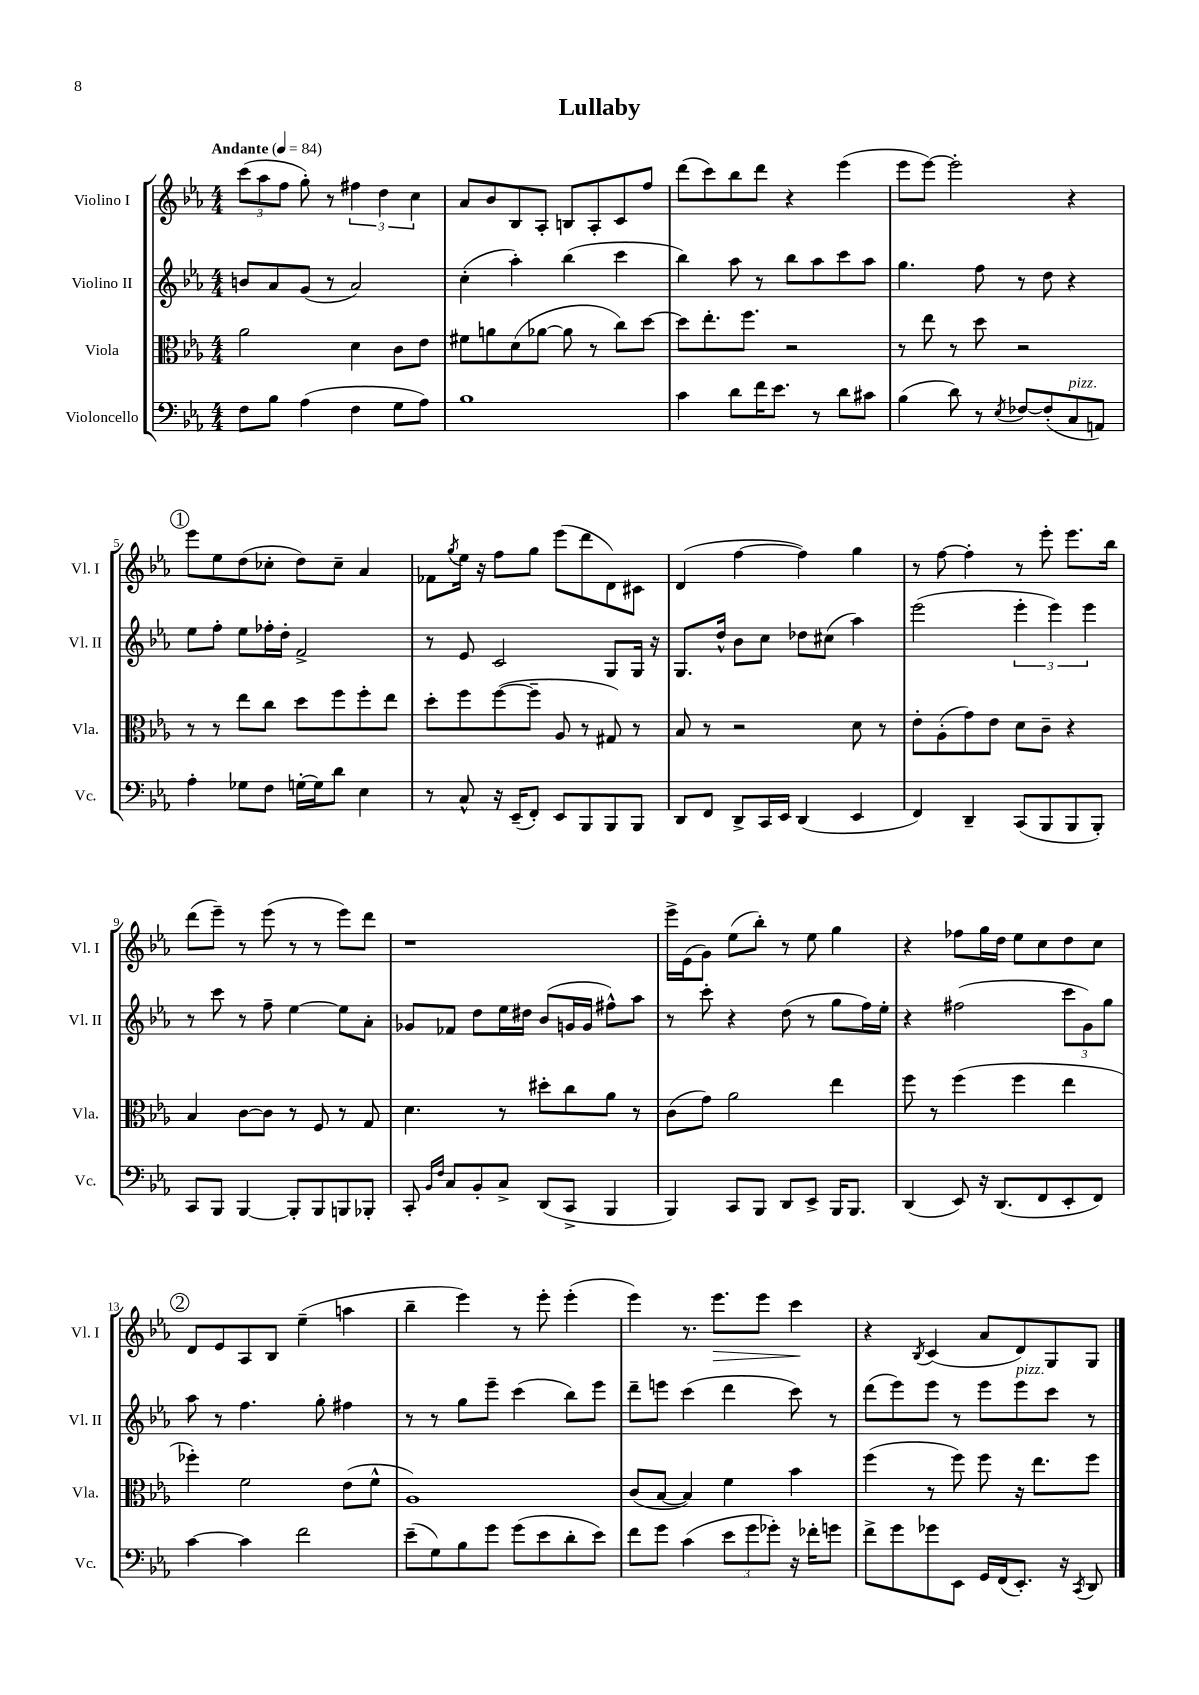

**kern	**kern	**kern	**kern
*staff4	*staff3	*staff2	*staff1
*clefF4	*clefC3	*clefG2	*clefG2
*k[b-e-a-]	*k[b-e-a-]	*k[b-e-a-]	*k[b-e-a-]
*M4/4	*M4/4	*M4/4	*M4/4
*MM84	*MM84	*MM84	*MM84
8F	2a-	8b	(12ccc
.	.	.	12aa-
8B-	.	8a-	.
.	.	.	12ff
(4A-	.	(8g	8gg')
.	.	8r	8r
4F	4d	2a-)	6ff#
.	.	.	6dd
8G	8c	.	.
.	.	.	6cc
8A-)	8e-	.	.
=	=	=	=
1B-	8f#	(4cc'	8a-
.	8a	.	8b-
.	(8d	4aa-')	8B-
.	[8a-	.	8A-'
.	8a-]	(4bb-	8B
.	8r	.	8A-'
.	8cc)	4ccc	8c
.	[8dd	.	8ff
=	=	=	=
4c	8dd]	4bb-)	(8ddd
.	8.ee-'	.	8ccc)
8d	.	8aa-	8bb-
.	8.ff	.	.
16f	.	8r	8ddd
8.e-	.	.	.
.	2r	8bb-	4r
8r	.	8aa-	.
8d	.	8ccc	(4eee-
8c#	.	8aa-	.
=	=	=	=
(4B-	8r	4.gg	8eee-
.	8ee-	.	[8eee-)
8d)	8r	.	2eee-']
8r	8dd	8ff	.
8qE-	.	.	.
[8F-	2r	8r	.
(8F-']	.	8dd	.
8C	.	4r	4r
8AA)	.	.	.
=	=	=	=
4A-'	8r	8ee-	8eee-
.	8r	8ff'	8ee-
8G-	8ee-	8ee-	(8dd
8F	8cc	16ff-'	8cc-'
.	.	16dd'	.
[16G'	8dd	2f^	8dd)
16G]	.	.	.
8d	8ff	.	8cc-~
4E-	8ff'	.	4a-
.	8ee-	.	.
=	=	=	=
8r	8dd'	8r	8f-
.	.	.	8qgg
8C^^	8ff	8e-	16ee-
.	.	.	16r
16r	([8ff	2c	8ff
(16EE-~	.	.	.
8FF')	8ff~]	.	8gg
8EE-	8A-	.	(8eee-
8BBB-	8r	.	8ddd
8BBB-	8G#)	8G	8d)
8BBB-	8r	16G	8c#
.	.	16r	.
=	=	=	=
8DD	8B-	8.G	(4d
8FF	8r	.	.
.	.	16dd^^	.
8DD^	2r	8b-	[4ff
16CC	.	8cc	.
16EE-	.	.	.
(4DD	.	8dd-	4ff])
.	.	(8cc#	.
4EE-	8d	4aa-)	4gg
.	8r	.	.
=	=	=	=
4FF)	8e-'	(2eee-	8r
.	(8A-'	.	[8ff
4DD~	8g)	.	4ff']
.	8e-	.	.
(8CC	8d	6eee-'	8r
8BBB-	8c~	.	8eee-'
.	.	6eee-)	.
8BBB-	4r	.	8.eee-
.	.	6eee-	.
8BBB-')	.	.	.
.	.	.	16bb-
=	=	=	=
8CC	4B-	8r	(8ddd
8BBB-	.	8ccc	8eee-~)
[4BBB-	[8c	8r	8r
.	8c]	8ff~	(8eee-
8BBB-']	8r	[4ee-	8r
8BBB-	8F	.	8r
8BBB	8r	8ee-]	8eee-)
8BBB-'	8G	8a-'	8ddd
=	=	=	=
8CC'	4.d	8g-	1r
16qqBB-	.	.	.
16qqF	.	.	.
8C	.	8f-	.
8BB-'	.	8dd	.
8C^	8r	16ee-	.
.	.	16dd#	.
(8DD	8dd#'	(8b-	.
8CC^	8cc	16g	.
.	.	16g	.
4BBB-	8a-	8ff#^^)	.
.	8r	8aa-	.
=	=	=	=
4BBB-)	(8c	8r	16eee-^
.	.	.	(16e-
.	8g)	8ccc'	8g)
8CC	2a-	4r	(8ee-
8BBB-	.	.	8bb-')
8DD	.	(8dd	8r
8EE-^	.	8r	8ee-
16BBB-	4ee-	8gg	4gg
8.BBB-	.	.	.
.	.	16ff)	.
.	.	16ee-'	.
=	=	=	=
(4DD	8ff	4r	4r
.	8r	.	.
8EE-)	(4ff	(2ff#	8ff-
16r	.	.	16gg
(8.DD	.	.	16dd
.	4ff	.	8ee-
8FF	.	.	8cc
8EE-'	4ee-	12ccc	8dd
.	.	12g)	.
8FF)	.	.	8cc
.	.	12gg	.
=	=	=	=
[4c	4ff-')	8aa-	8d
.	.	8r	8e-
4c]	2f	4.ff	8A-
.	.	.	8B-
2f	.	.	(4ee-~
.	.	8gg'	.
.	(8e-	4ff#	4aa
.	8f^^	.	.
=	=	=	=
(8e-~	1A-)	8r	4bb-~
8G)	.	8r	.
8B-	.	8gg	4eee-)
8g	.	8eee-~	.
(8g	.	(4ccc	8r
8e-	.	.	8eee-'
8d'	.	8bb-)	(4eee-'
8e-)	.	8eee-	.
=	=	=	=
8f	(8c	8ddd~	4eee-)
8g	[8B-	8eee	.
(4c	4B-])	(4ccc	8.r
.	.	.	8.eee-
12e-	4f	4ddd	.
12g	.	.	.
.	.	.	8eee-
12g-')	.	.	.
16r	4b-	8ccc)	4ccc
16f-'	.	.	.
8g	.	8r	.
=	=	=	=
8f^	(4ff	(8ddd	4r
8g	.	8eee-)	.
.	.	.	8qB-
8g-	8r	8eee-	(4c
8EE-	8ff)	8r	.
16GG	8ff	8eee-	8a-
(16FF	.	.	.
8.EE-')	16r	8eee-	8d)
.	8.ee-	.	.
.	.	8ccc	8G
16r	.	.	.
8qCC	.	.	.
8DD	8ff	8r	8G
==	==	==	==
*-	*-	*-	*-
